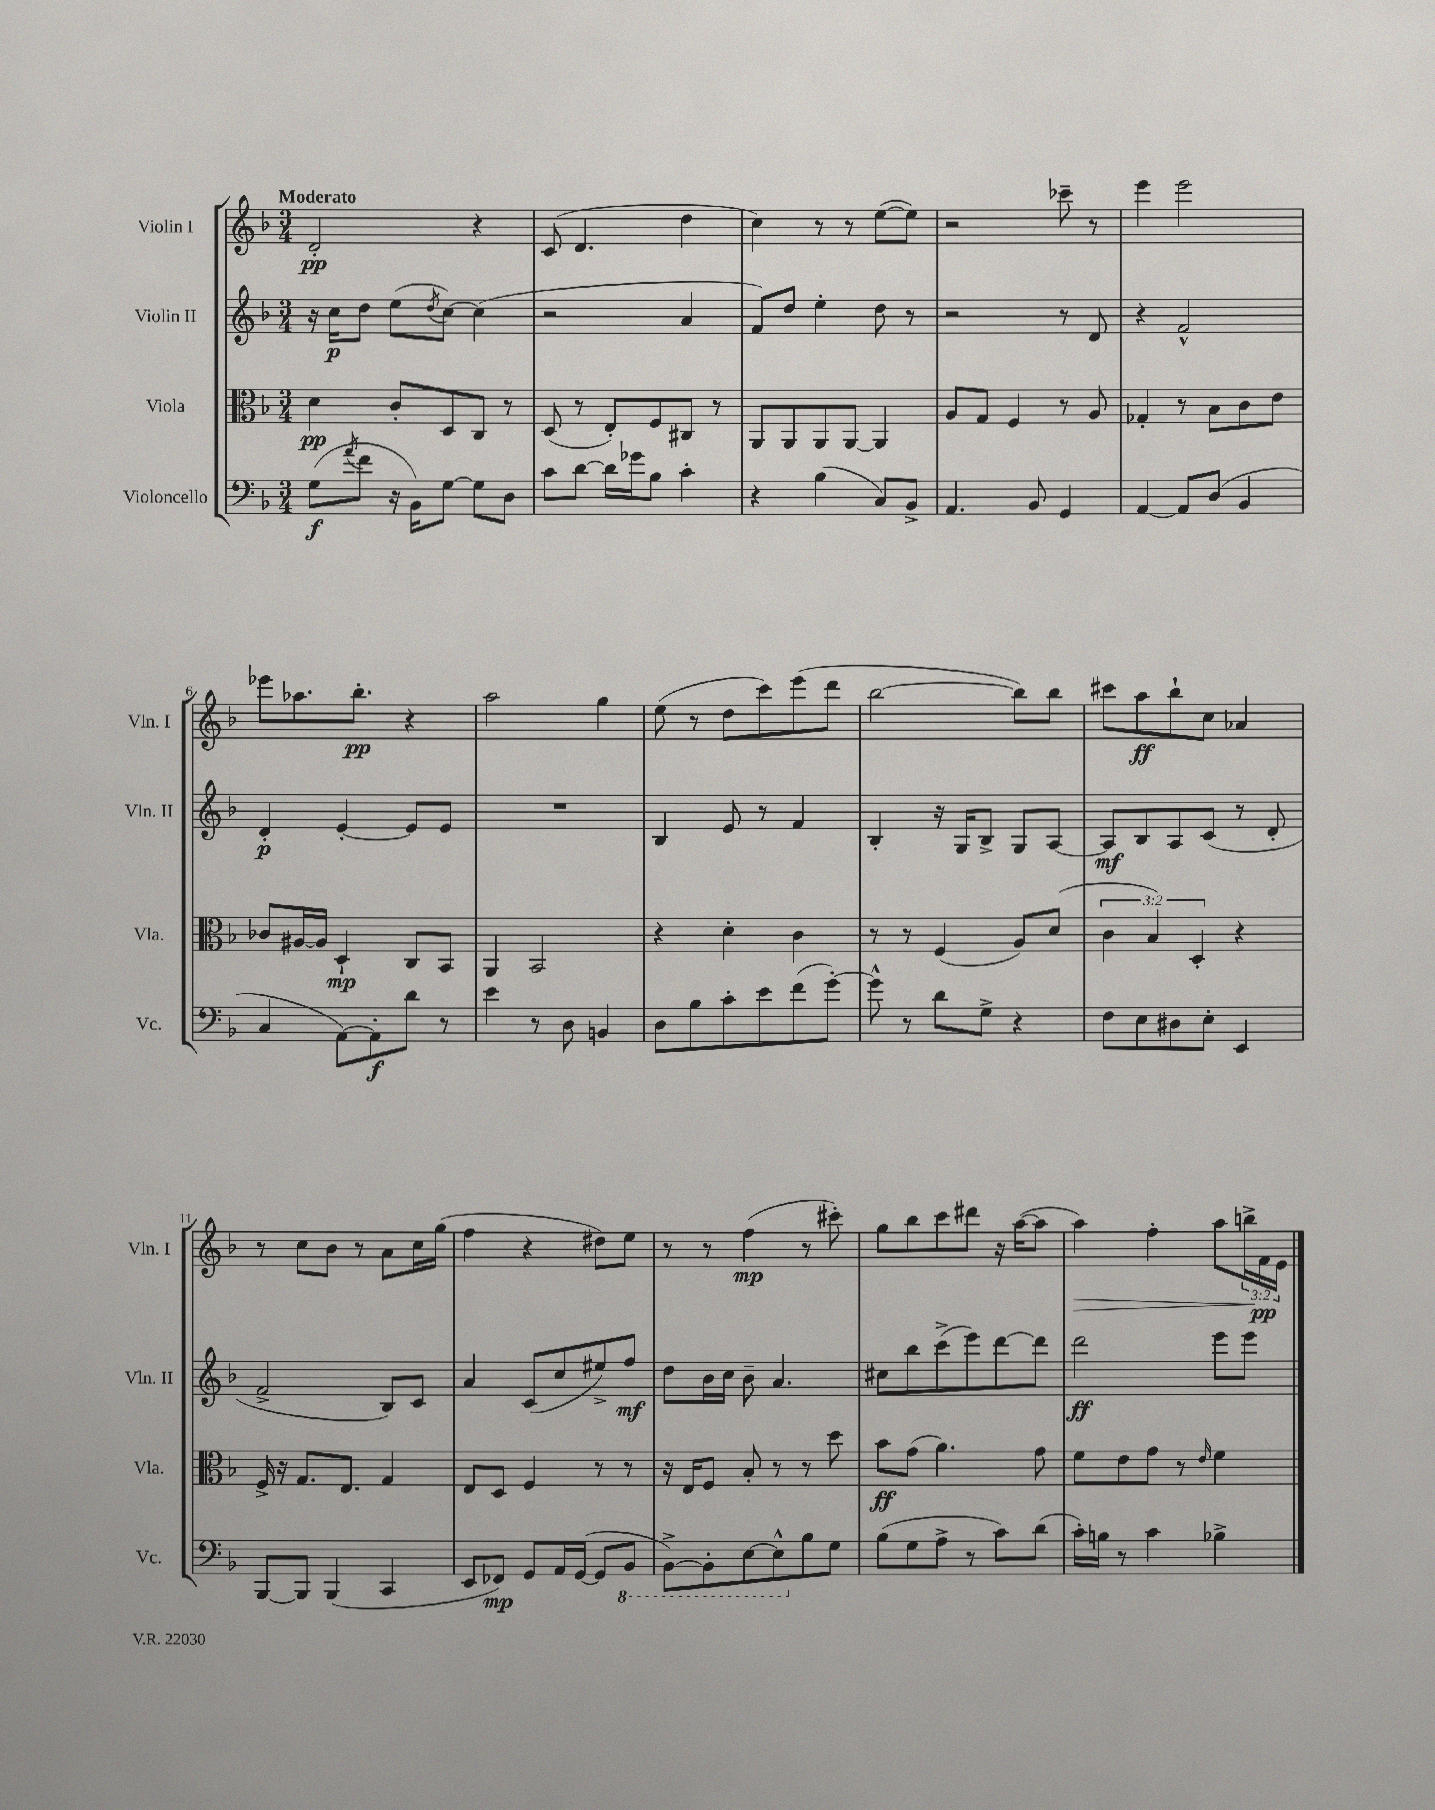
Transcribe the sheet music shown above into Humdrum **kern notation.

**kern	**kern	**kern	**kern
*staff4	*staff3	*staff2	*staff1
*clefF4	*clefC3	*clefG2	*clefG2
*k[b-]	*k[b-]	*k[b-]	*k[b-]
*M3/4	*M3/4	*M3/4	*M3/4
(8G	4d	16r	2d'
.	.	16cc	.
8qa	.	.	.
8f	.	8dd	.
16r	8c'	(8ee	.
16BB-)	.	.	.
.	.	8qdd	.
[8G	8D	[8cc)	.
8G]	8C	(4cc]	4r
8D	8r	.	.
=	=	=	=
8c	(8D	2r	(8c
[8d	8r	.	4.d
16d]	8E')	.	.
16g-	.	.	.
8B-	8F	.	.
4c'	8C#	4a	4dd
.	8r	.	.
=	=	=	=
4r	8AA	8f)	4cc)
.	8AA	8dd	.
(4B-	8AA	4ee'	8r
.	[8AA	.	8r
8C)	4AA]	8dd	([8ee
8BB-^	.	8r	8ee])
=	=	=	=
4.AA	8A	2r	2r
.	8G	.	.
.	4F	.	.
8BB-	.	.	.
4GG	8r	8r	8ccc-~
.	8A	8d	8r
=	=	=	=
[4AA	4G-'	4r	4eee
8AA]	8r	2f^^	2eee
(8D	8B-	.	.
4BB-	8c	.	.
.	8e	.	.
=	=	=	=
4C	8c-	4d'	8eee-
.	[16A#	.	8.aa-
.	16A#]	.	.
[8AA)	4D`	[4e'	.
.	.	.	8.bb-'
8AA']	.	.	.
8d	8C	8e]	4r
8r	8BB-	8e	.
=	=	=	=
4e	4AA	2.r	2aa
8r	2BB-	.	.
8D	.	.	.
4BB	.	.	4gg
=	=	=	=
8D	4r	4B-	(8ee
8B-	.	.	8r
8c'	4d'	8e	8dd
8e	.	8r	8ccc)
(8f	4c	4f	(8eee
[8g')	.	.	8ddd
=	=	=	=
8g^^]	8r	4B-'	[2bb-
8r	8r	.	.
8d	(4F	16r	.
.	.	16G	.
8G^	.	8B-^	.
4r	8A)	8G	8bb-])
.	(8d	[8A	8bb-
=	=	=	=
8F	6c	8A]	8ccc#
8E	.	8B-	8aa
.	6B-)	.	.
8D#	.	8A	8bb-`
.	6D'	.	.
8E'	.	(8c	8cc
4EE	4r	8r	4a-
.	.	8d'	.
=	=	=	=
[8BBB-	16F^	2f^	8r
.	16r	.	.
8BBB-]	8.G	.	8cc
(4BBB-	.	.	8b-
.	8.E	.	.
.	.	.	8r
4CC	4G	8B-)	8a
.	.	8c	16cc
.	.	.	(16gg
=	=	=	=
8EE	8E	4a	4ff
8FF-)	8D	.	.
8GG	4F	(8c	4r
16AA	.	8cc	.
([16GG	.	.	.
8GG]	8r	8ee#^)	8dd#)
8BBB-	8r	8ff	8ee
=	=	=	=
[8BBB-^)	16r	8dd	8r
.	16E	.	.
8BBB-']	8F	16b-	8r
.	.	16cc	.
[8EE	8B-'	8b-~	(4ff
8EE^^]	8r	4.a	.
8B-	8r	.	8r
8G	8dd	.	8ccc#')
=	=	=	=
(8B-	8b-	8cc#	8gg
8G	(8g	8bb-	8bb-
8A^	4.a)	(8ccc^	8ccc
8r	.	8eee)	8ddd#
8c)	.	[8ddd	16r
.	.	.	([16aa
(8d	8g	8ddd]	8aa]
=	=	=	=
16c')	8f	2ddd	4aa)
16B	.	.	.
8r	8e	.	.
4c	8g	.	4ff'
.	8r	.	.
.	16qqe	.	.
4B-^	4f	8eee	8aa
.	.	8eee	24bb^
.	.	.	24f
.	.	.	24e
==	==	==	==
*-	*-	*-	*-
